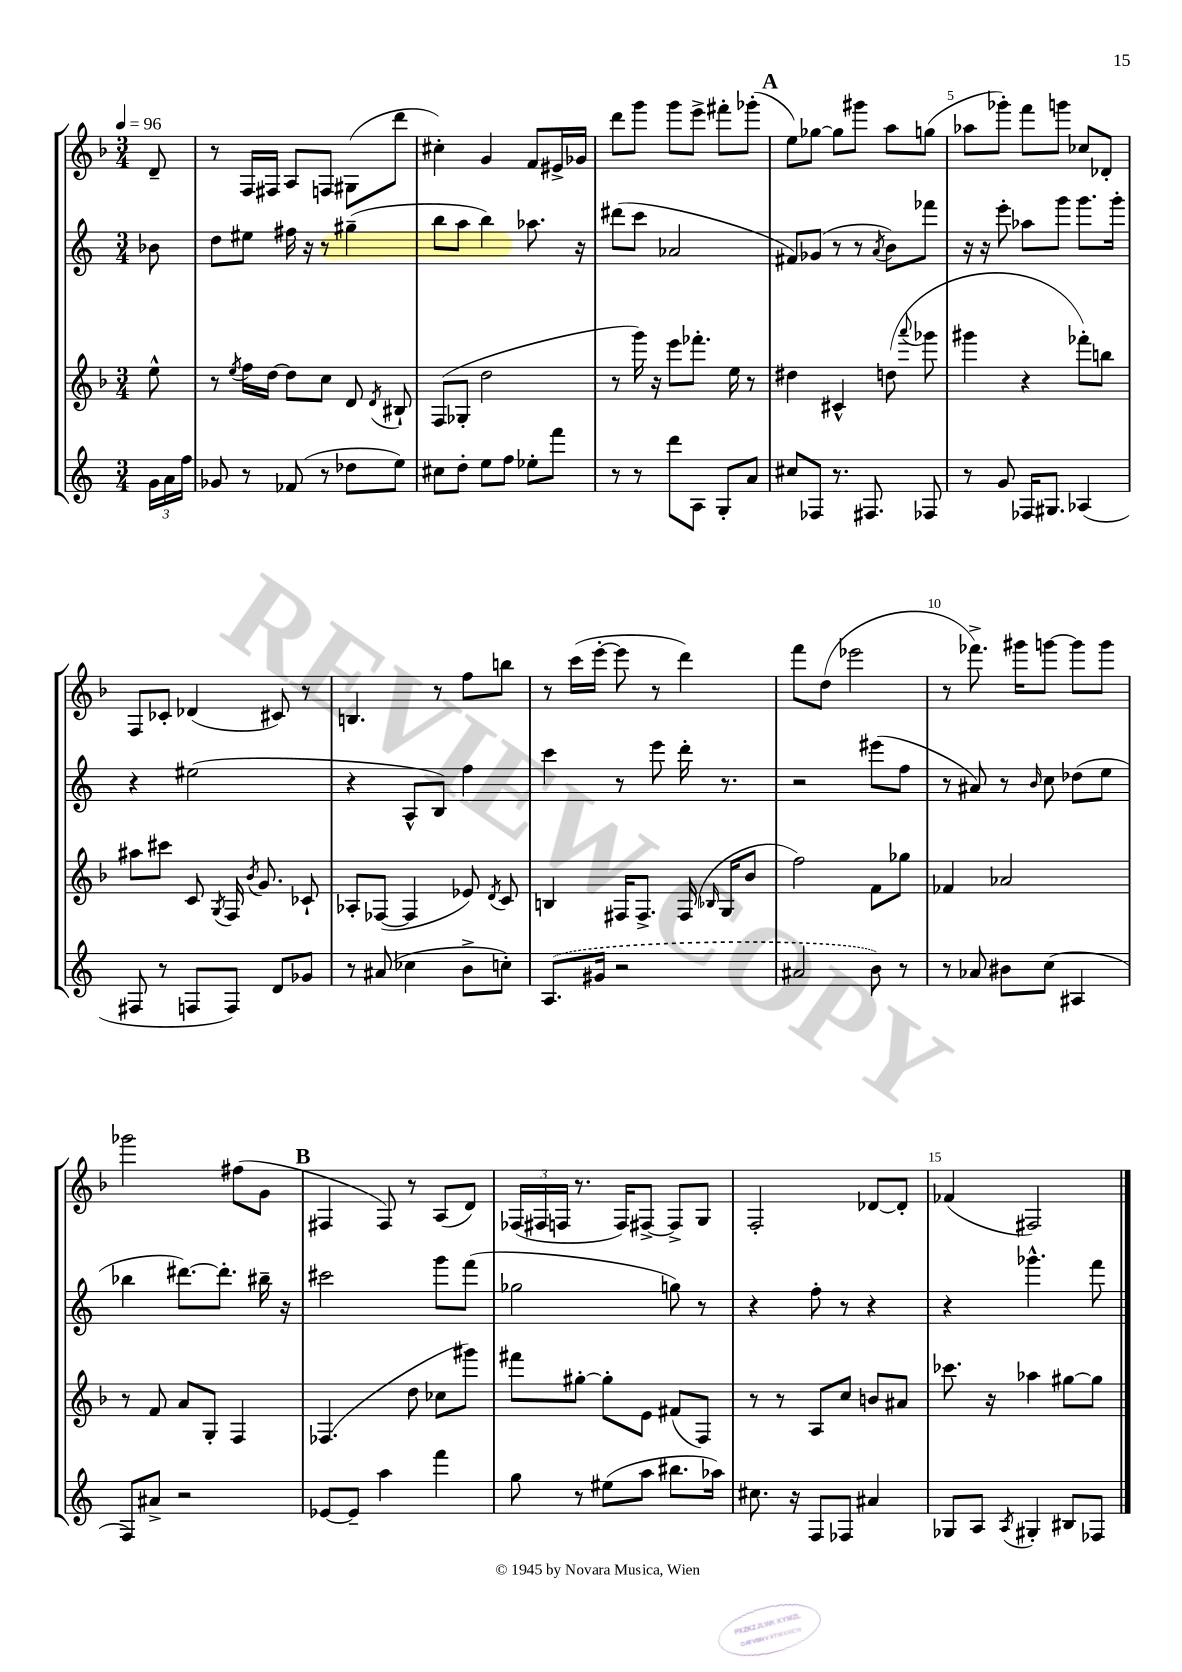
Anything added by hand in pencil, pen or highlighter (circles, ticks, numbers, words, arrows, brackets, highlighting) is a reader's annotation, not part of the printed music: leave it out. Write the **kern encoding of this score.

**kern	**kern	**kern	**kern
*staff4	*staff3	*staff2	*staff1
*clefG2	*clefG2	*clefG2	*clefG2
*k[]	*k[b-]	*k[]	*k[b-]
*M3/4	*M3/4	*M3/4	*M3/4
*MM96	*MM96	*MM96	*MM96
24g\LL	8ee^^\	8b-\	8d~/
24a\	.	.	.
24ff\JJ	.	.	.
=	=	=	=
8g-/	8r	8dd\L	8r
.	8qee/	.	.
8r	16ff\LL	8ee#\J	16F/LL
.	[16dd\JJ	.	16F#/JJ
(8f-/	8dd\]L	16ff#\	8A/L
.	.	16r	.
8r	8cc\J	8r	8F/J
8dd-\L	8d/	(4gg#~\	(8G#\L
.	8qd/	.	.
8ee\J)	8B#`/	.	8ddd\J
=	=	=	=
8cc#\L	(8F/L	8bb\L	4cc#'\)
8dd'\J	8G-'/J	8aa\J	.
8ee\L	2dd\	4bb\)	4g/
8ff\J	.	.	.
8ee-'\L	.	8.aa-\	8f/L
8fff\J	.	.	16e#^/L
.	.	16r	16g-/JJ
=	=	=	=
8r	8r	(8ddd#\L	8ddd\L
8r	16ggg\)	8ccc\J	8ggg\J
.	16r	.	.
8ddd\L	8eee\L	2a-/	8ggg\L
8A\J	8.fff-'\J	.	8eee^\J
8G'/L	.	.	8fff#'\L
.	16ee\	.	.
8a/J	8r	.	(8ggg-'\J
=	=	=	=
8cc#/L	4dd#\	8f#/L)	8ee\L)
8F-/J	.	(8g-/J	[8gg-\J
8.r	4c#^^/	8r	8gg-\]L
.	.	8r	8ggg#\J
8.F#/	.	.	.
.	.	8qa/	.
.	(8dd\	8b\L)	8aa\L
.	8qqaaa/	.	.
8F-/	8ggg-\	8fff-\J	(8gg\J
=	=	=	=
8r	4ggg#\	16r	8aa-\L
.	.	16r	.
8g/	.	8eee'\	8ggg-'\J)
16F-/LK	4r	8aa-\L	8fff\L
8.G#/J	.	.	.
.	.	8ggg\J	8ggg\J
(4A-/	8fff-'\L)	8.ggg\L	8cc-/L
.	8bb\J	.	8d-'/J
.	.	16ggg'\Jk	.
=	=	=	=
8F#/	8aa#\L	4r	8F/L
8r	8ccc#\J	.	8c-'/J
8F/L	8c/	(2ee#\	(4d-/
.	8qG/	.	.
8F/J)	16F/	.	.
.	8qb-/	.	.
.	8.g/	.	.
8d/L	.	.	8c#/)
8g-/J	8c-`/	.	8r
=	=	=	=
8r	8A-'/L	4r	4.B/
(8a#/	([8F-/J	.	.
4cc-\	4F-/]	8A^^/L	.
.	.	8B/J)	8r
8b^\L	8e-/)	4ff\	8ff\L
.	8qd/	.	.
8cc'\J)	8c/	.	8bb\J
=	=	=	=
(8.A/L	4B/	4ccc\	8r
.	.	.	(16ccc\LL
16g#/Jk	.	.	[16eee'\JJ
2r	16F#/LK	8r	8eee\]
.	8.F#^/J	.	.
.	.	8eee\	8r
.	(16F#/	16ddd'\	4ddd\)
.	16qqB-/	.	.
.	16G/LK	8.r	.
.	8b-/J	.	.
=	=	=	=
2a#/	2ff\)	2r	8fff\L
.	.	.	(8dd\J
.	.	.	2eee-\
8b\)	8f\L	(8eee#\L	.
8r	8gg-\J	8ff\J	.
=	=	=	=
8r	4f-/	8r	8r
8a-/	.	8a#/)	8.fff-^\)
8b#\L	2a-/	8r	.
.	.	.	16ggg#\LK
.	.	16qqb/	.
(8cc\J	.	8cc\	[8ggg\J
4A#/	.	(8dd-\L	8ggg\]L
.	.	8ee\J	8ggg\J
=	=	=	=
8F/L)	8r	4bb-\	2ggg-\
8a#^/J	8f/	.	.
2r	8a/L	[8.ddd#\L)	.
.	8G'/J	.	.
.	.	8.ddd#'\]J	.
.	4F/	.	(8ff#\L
.	.	16bb#~\	8g\J
.	.	16r	.
=	=	=	=
[8e-/L	(4.F-/	2ccc#\	4F#/
8e-~/]J	.	.	.
4aa\	.	.	8F#/)
.	8dd\	.	8r
4fff\	8cc-\L	8ggg\L	(8A/L
.	8ggg#\J)	(8fff\J	8d/J)
=	=	=	=
8gg\	8fff#\L	2gg-\	(24F-/LL
.	.	.	24F#/
.	.	.	24F/JJ
8r	[8gg#'\J	.	8.r
(8ee#\L	8gg#'\]L	.	.
.	.	.	16F/LK)
8aa\J	8e\J	.	[8F#^/J
8.bb#\L	(8f#/L	8gg\)	8F#^/]L
.	8F/J)	8r	8G/J
16aa-\Jk)	.	.	.
=	=	=	=
8.cc#\	8r	4r	2F'/
.	8r	.	.
16r	.	.	.
8F/L	8A/L	8ff'\	.
8F-/J	8cc/J	8r	.
4a#/	8b/L	4r	[8d-/L
.	8a#/J	.	8d-'/]J
=	=	=	=
8G-/L	8.ccc-\	4r	(4f-/
8A/J	.	.	.
.	16r	.	.
8qA/	.	.	.
4G#'/	4aa-\	4.ggg-^^\	2F#/)
8B#/L	[8gg#\L	.	.
8F-/J	8gg#\]J	8fff\	.
==	==	==	==
*-	*-	*-	*-
